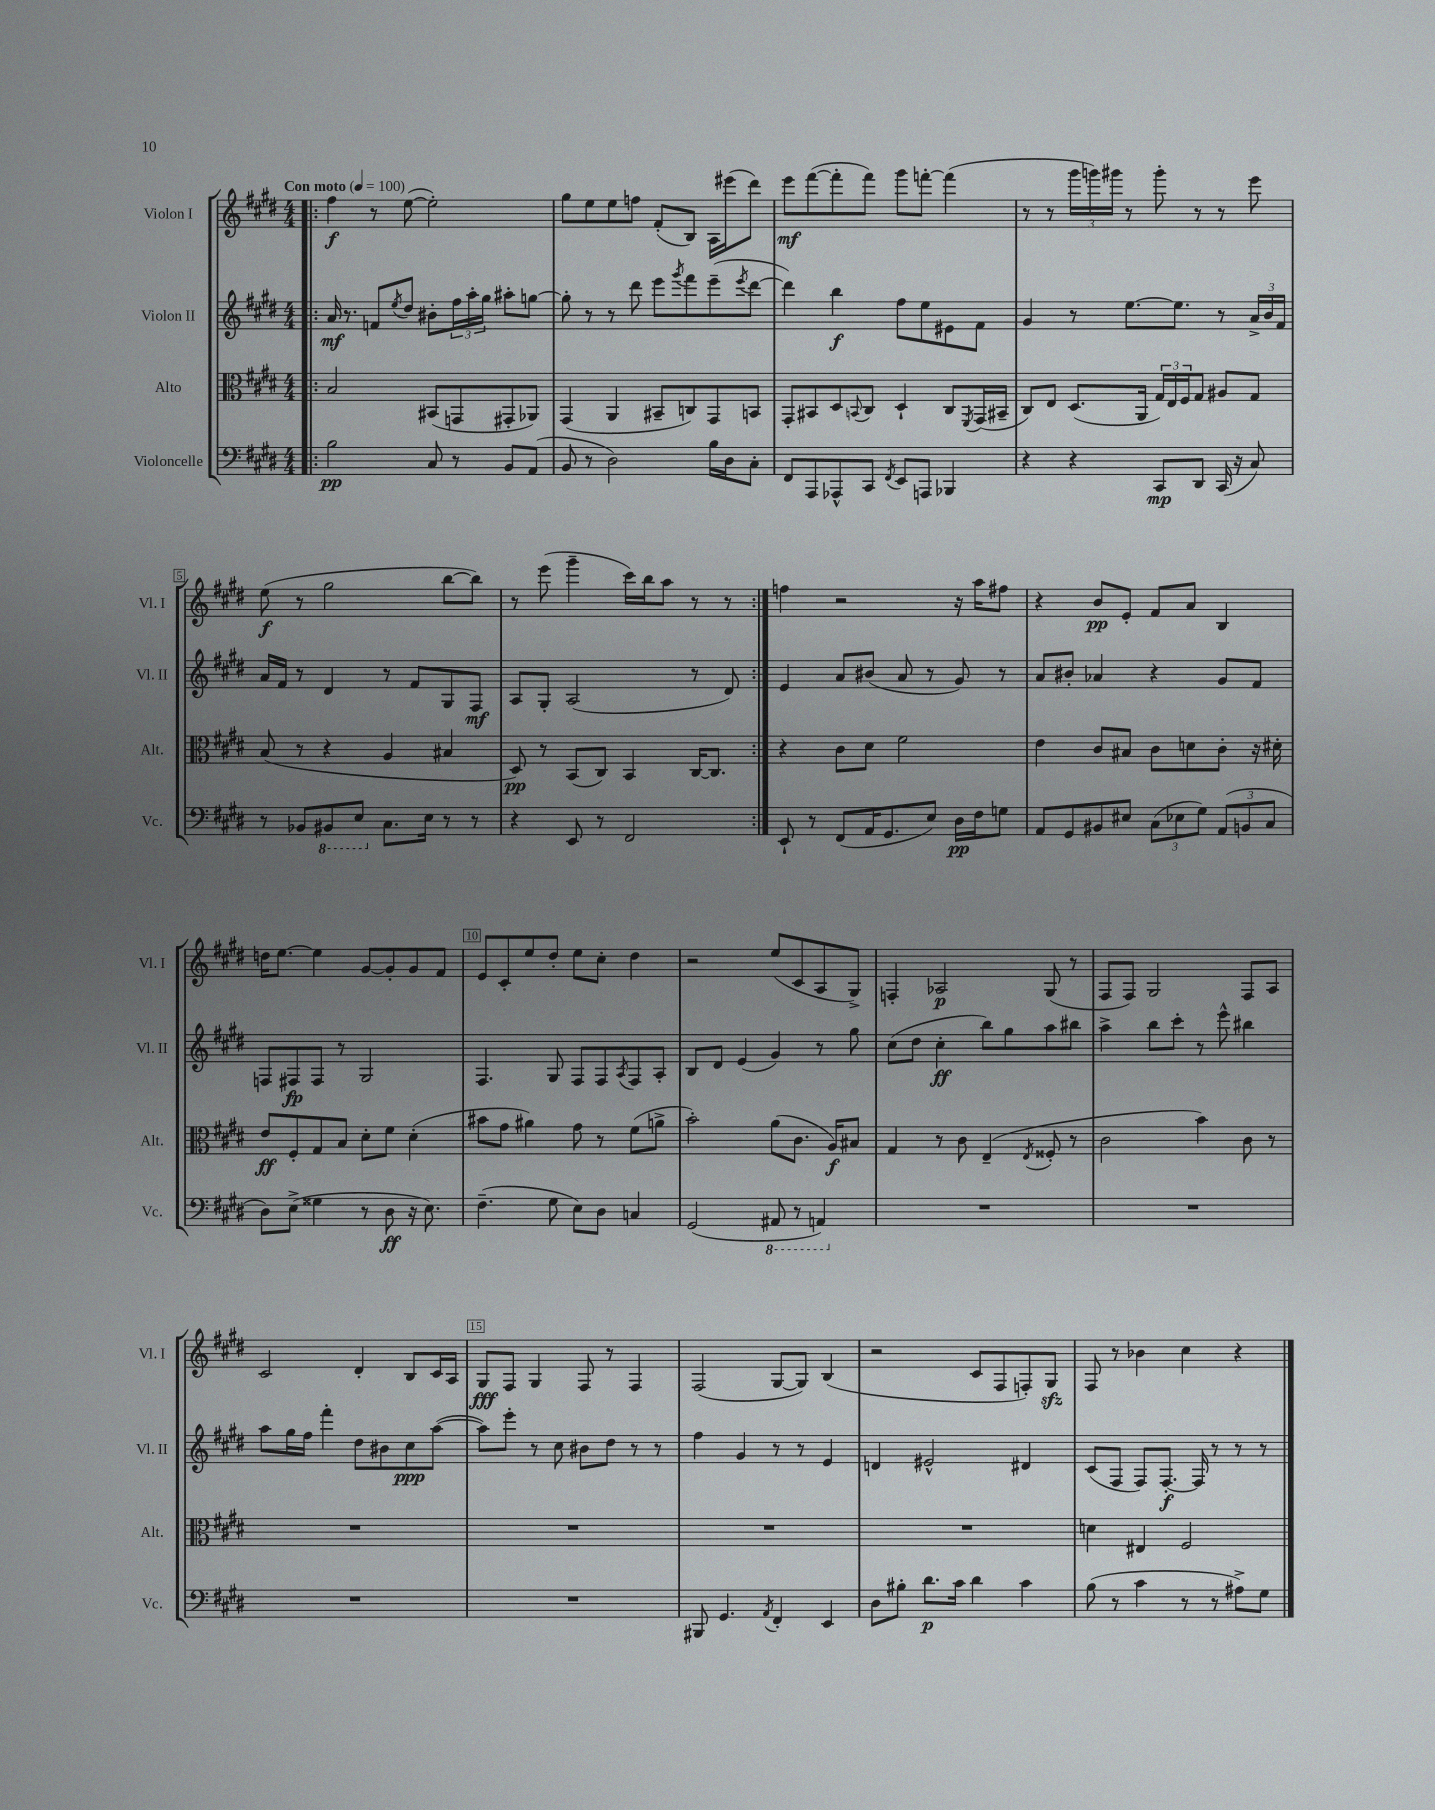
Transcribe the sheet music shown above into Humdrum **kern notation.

**kern	**dynam	**kern	**dynam	**kern	**dynam	**kern	**dynam
*part4	*part4	*part3	*part3	*part2	*part2	*part1	*part1
*staff4	*staff4	*staff3	*staff3	*staff2	*staff2	*staff1	*staff1
*I"Violoncelle	*	*I"Alto	*	*I"Violon II	*	*I"Violon I	*
*I'Vc.	*	*I'Alt.	*	*I'Vl. II	*	*I'Vl. I	*
*clefF4	*	*clefC3	*	*clefG2	*	*clefG2	*
*k[f#c#g#d#]	*	*k[f#c#g#d#]	*	*k[f#c#g#d#]	*	*k[f#c#g#d#]	*
*M4/4	*	*M4/4	*	*M4/4	*	*M4/4	*
*MM100	*	*MM100	*	*MM100	*	*MM100	*
=1!|:	=1!|:	=1!|:	=1!|:	=1!|:	=1!|:	=1!|:	=1!|:
!	!	!	!	!	!	!LO:TX:a:B:t=Con moto	!
2B\	pp	2B/	.	16a/	mf	4ff#\	f
.	.	.	.	8.r	.	.	.
.	.	.	.	8fn/L	.	8r	.
.	.	.	.	8qee/	.	.	.
.	.	.	.	8dd#/J	.	([8ee\	.
8C#/	.	(8BB#X/L	.	8b#X'\L	.	2ee'\])	.
8r	.	8GGn/	.	24ff#\L	.	.	.
.	.	.	.	24aa'\	.	.	.
.	.	.	.	24gg#\JJ	.	.	.
8BB/L	.	8GG#X'/	.	8aa#X'\L	.	.	.
(8AA/J	.	8AA-X/J)	.	[8ggn\J	.	.	.
=2	=2	=2	=2	=2	=2	=2	=2
8BB/	.	(4GG#/	.	8gg'\]	.	8gg#\L	.
8r	.	.	.	8r	.	8ee\	.
2D#\)	.	4AA/	.	8r	.	8ee\	.
.	.	.	.	8ddd#\	.	8ffn\J	.
.	.	8BB#X~/L	.	8eee\L	.	(8f#'/L	.
.	.	.	.	8qggg#/	.	.	.
.	.	8Cn/)	.	8fff#\	.	8B/J)	.
16B\LL	.	8GG#/	.	(8eee~\	.	16A\LL	.
16D#\J	.	.	.	.	.	(16eee#X\J	.
.	.	.	.	8qeee/	.	.	.
8C#'\J	.	8BBn/J	.	[8ddd#\J	.	8ddd#\J)	.
=3	=3	=3	=3	=3	=3	=3	=3
8FF#/L	.	8GG#'/L	.	4ddd#\])	.	8eee\L	mf
8AAA/	.	8BB#X/	.	.	.	([8fff#\	.
8AAA-X^^/	.	8D#/	.	4bb\	f	8fff#'\]	.
.	.	8qqBBn/	.	.	.	.	.
8CC#/J	.	8C#/J	.	.	.	8fff#\J)	.
8qFF#/	.	.	.	.	.	.	.
8EE/L	.	4D#`/	.	8ff#\L	.	8ggg#\L	.
8AAAn/J	.	.	.	8ee\	.	[8fffn'\J	.
4BBB-X/	.	8C#/L	.	8e#X\	.	(4fff\]	.
.	.	8qFF#/	.	.	.	.	.
.	.	(16GG#/L	.	8f#\J	.	.	.
.	.	16BB#X~/JJ	.	.	.	.	.
=4	=4	=4	=4	=4	=4	=4	=4
4r	.	8C#/L)	.	4g#/	.	8r	.
.	.	8E/J	.	.	.	8r	.
4r	.	(8.D#/L	.	8r	.	24ggg#\LL	.
.	.	.	.	.	.	24gggn\)	.
.	.	.	.	.	.	24ggg#X\JJ	.
.	.	.	.	[8.ee\L	.	8r	.
.	.	16AA/Jk	.	.	.	.	.
8CC#/L	mp	24G#/LL)	.	.	.	8ggg#'\	.
.	.	24E/	.	.	.	.	.
.	.	.	.	8.ee\J]	.	.	.
.	.	24F#/J	.	.	.	.	.
8DD#/J	.	8G#/J	.	.	.	8r	.
(16CC#/	.	8A#X/L	.	8r	.	8r	.
16r	.	.	.	.	.	.	.
8C#/)	.	8G#/J	.	24a^/LL	.	8eee\	.
.	.	.	.	24b/	.	.	.
.	.	.	.	24f#/JJ	.	.	.
!!LO:LB:g=z
=5	=5	=5	=5	=5	=5	=5	=5
8r	.	(8B/	.	16a/LL	.	(8ee\	f
.	.	.	.	16f#/JJ	.	.	.
8BB-X/L	.	8r	.	8r	.	8r	.
*8ba	*	*	*	*	*	*	*
8BBB#X/	.	4r	.	4d#/	.	2gg#\	.
8EE/J	.	.	.	.	.	.	.
*X8ba	*	*	*	*	*	*	*
8.C#\L	.	4A/	.	8r	.	.	.
.	.	.	.	8f#/L	.	.	.
16E\Jk	.	.	.	.	.	.	.
8r	.	4B#X/	.	8G#/	.	[8bb\L	.
8r	.	.	.	8F#/J	mf	8bb\J])	.
=6	=6	=6	=6	=6	=6	=6	=6
4r	.	8D#/)	pp	8A/L	.	8r	.
.	.	8r	.	8G#'/J	.	(8eee\	.
8EE/	.	(8BB/L	.	(2A/	.	4ggg#~\	.
8r	.	8C#/J)	.	.	.	.	.
2FF#/	.	4BB/	.	.	.	16ccc#\LL)	.
.	.	.	.	.	.	16bb\J	.
.	.	.	.	.	.	8aa\J	.
.	.	[16C#/KL	.	8r	.	8r	.
.	.	8.C#/J]	.	.	.	.	.
.	.	.	.	8d#/)	.	8r	.
=7:|!	=7:|!	=7:|!	=7:|!	=7:|!	=7:|!	=7:|!	=7:|!
8EE`/	.	4r	.	4e/	.	4ffn\	.
8r	.	.	.	.	.	.	.
(8FF#/L	.	8c#\L	.	8a/L	.	2r	.
16AA/K	.	8d#\J	.	(8b#X/J	.	.	.
8.GG#/	.	.	.	.	.	.	.
.	.	2f#\	.	8a/	.	.	.
8E/J)	.	.	.	8r	.	.	.
16D#\LL	pp	.	.	8g#/)	.	16r	.
16F#\J	.	.	.	.	.	16aa\KL	.
8Gn\J	.	.	.	8r	.	8ff#X\J	.
=8	=8	=8	=8	=8	=8	=8	=8
8AA/L	.	4e\	.	8a/L	.	4r	.
8GG#/	.	.	.	8b#X'/J	.	.	.
8BB#X/	.	8c#/L	.	4a-X/	.	8b/L	pp
8E#X/J	.	8B#X/J	.	.	.	8e'/J	.
(12C#\L	.	8c#\L	.	4r	.	8f#/L	.
12E-X\	.	.	.	.	.	.	.
.	.	8dn\	.	.	.	8a/J	.
12G#\J)	.	.	.	.	.	.	.
(12AA/L	.	8c#'\J	.	8g#/L	.	4B/	.
12BBn/	.	.	.	.	.	.	.
.	.	16r	.	8f#/J	.	.	.
12C#/J	.	.	.	.	.	.	.
.	.	16d#X'\	.	.	.	.	.
!!LO:LB:g=z
=9	=9	=9	=9	=9	=9	=9	=9
8D#\L)	.	8e/L	ff	8Fn/L	.	16ddn\KL	.
.	.	.	.	.	.	[8.ee\J	.
(8E^\J	.	8F#'/	.	8F#X/	fp	.	.
4G##X\	.	8G#/	.	8F#/J	.	4ee\]	.
.	.	8B/J	.	8r	.	.	.
8r	.	8d#'\L	.	2G#/	.	[8g#/L	.
8D#\	ff	8f#\J	.	.	.	8g#'/]	.
16r	.	(4d#'\	.	.	.	8g#/	.
8.E\)	.	.	.	.	.	.	.
.	.	.	.	.	.	8f#/J	.
=10	=10	=10	=10	=10	=10	=10	=10
(4.F#~\	.	8b#X\L	.	4.F#/	.	8e/L	.
.	.	8g#\J	.	.	.	8c#'/	.
.	.	4a#X\)	.	.	.	8ee/	.
8G#\	.	.	.	8G#/	.	8dd#'/J	.
8E\L)	.	8g#\	.	8F#/L	.	8ee\L	.
8D#\J	.	8r	.	8F#/	.	8cc#'\J	.
.	.	.	.	8qA/	.	.	.
4Cn/	.	(8f#\L	.	8F#/	.	4dd#\	.
.	.	8an^\J	.	8A'/J	.	.	.
=11	=11	=11	=11	=11	=11	=11	=11
(2GG#/	.	2b'\)	.	8B/L	.	2r	.
.	.	.	.	8d#/J	.	.	.
.	.	.	.	(4e/	.	.	.
*8ba	*	*	*	*	*	*	*
8AAA#X/	.	(8a\L	.	4g#/)	.	(8ee/L	.
8r	.	8.c#\J	.	.	.	8c#/	.
4AAAn/)	.	.	.	8r	.	8A/	.
.	.	16A/KL)	f	.	.	.	.
.	.	8B#X/J	.	8gg#\	.	8G#^/J)	.
=12	=12	=12	=12	=12	=12	=12	=12
*X8ba	*	*	*	*	*	*	*
1r	.	4G#/	.	(8cc#\L	.	4Fn'/	.
.	.	.	.	8dd#\J	.	.	.
.	.	8r	.	4cc#'\	ff	2A-X/	p
.	.	8c#\	.	.	.	.	.
.	.	(4E~/	.	8bb\L)	.	.	.
.	.	.	.	8gg#\	.	.	.
.	.	8qE/	.	.	.	.	.
.	.	8F##X'/	.	8aa\	.	(8G#/	.
.	.	8r	.	8bb#X\J	.	8r	.
=13	=13	=13	=13	=13	=13	=13	=13
1r	.	2c#\	.	4aa^\	.	8F#/L	.
.	.	.	.	.	.	8F#/J)	.
.	.	.	.	8bb\L	.	2G#/	.
.	.	.	.	8ccc#'\J	.	.	.
.	.	4b\)	.	8r	.	.	.
.	.	.	.	8eee^^\	.	.	.
.	.	8c#\	.	4bb#X\	.	8F#/L	.
.	.	8r	.	.	.	8A/J	.
!!LO:LB:g=z
=14	=14	=14	=14	=14	=14	=14	=14
1r	.	1r	.	8aa\L	.	2c#/	.
.	.	.	.	16gg#\L	.	.	.
.	.	.	.	16ff#\JJ	.	.	.
.	.	.	.	4fff#'\	.	.	.
.	.	.	.	8dd#\L	.	4d#'/	.
.	.	.	.	8b#X\	.	.	.
.	.	.	.	8cc#\	ppp	8B/L	.
.	.	.	.	([8aa\J	.	16c#/L	.
.	.	.	.	.	.	16A/JJ	.
=15	=15	=15	=15	=15	=15	=15	=15
1r	.	1r	.	8aa\L])	.	8G#/L	fff
.	.	.	.	8eee'\J	.	8F#/J	.
.	.	.	.	8r	.	4G#/	.
.	.	.	.	8cc#\	.	.	.
.	.	.	.	8b#X\L	.	8F#/	.
.	.	.	.	8dd#\J	.	8r	.
.	.	.	.	8r	.	4F#/	.
.	.	.	.	8r	.	.	.
=16	=16	=16	=16	=16	=16	=16	=16
8BBB#X/	.	1r	.	4ff#\	.	(2F#/	.
4.GG#/	.	.	.	.	.	.	.
.	.	.	.	4g#/	.	.	.
8qAA/	.	.	.	.	.	.	.
4FF#'/	.	.	.	8r	.	[8G#/L	.
.	.	.	.	8r	.	8G#/J])	.
4EE/	.	.	.	4e/	.	(4B/	.
=17	=17	=17	=17	=17	=17	=17	=17
8D#\L	.	1r	.	4dn/	.	2r	.
8B#X'\J	.	.	.	.	.	.	.
8.d#\L	p	.	.	2e#X^^/	.	.	.
16c#\Jk	.	.	.	.	.	.	.
4d#\	.	.	.	.	.	8c#/L	.
.	.	.	.	.	.	8F#/	.
4c#\	.	.	.	4d#X/	.	8Fn'/)	.
.	.	.	.	.	.	8G#zz/J	.
=18	=18	=18	=18	=18	=18	=18	=18
(8B\	.	4dn\	.	(8c#/L	.	8F#/	.
8r	.	.	.	8F#/J	.	8r	.
4c#\	.	4E#X/	.	8F#/L)	.	4b-X\	.
.	.	.	.	[8.F#'/J	f	.	.
8r	.	2F#/	.	.	.	4cc#\	.
.	.	.	.	16F#/]	.	.	.
8r	.	.	.	8r	.	.	.
8A#X^\L)	.	.	.	8r	.	4r	.
8G#\J	.	.	.	8r	.	.	.
==	==	==	==	==	==	==	==
*-	*-	*-	*-	*-	*-	*-	*-
